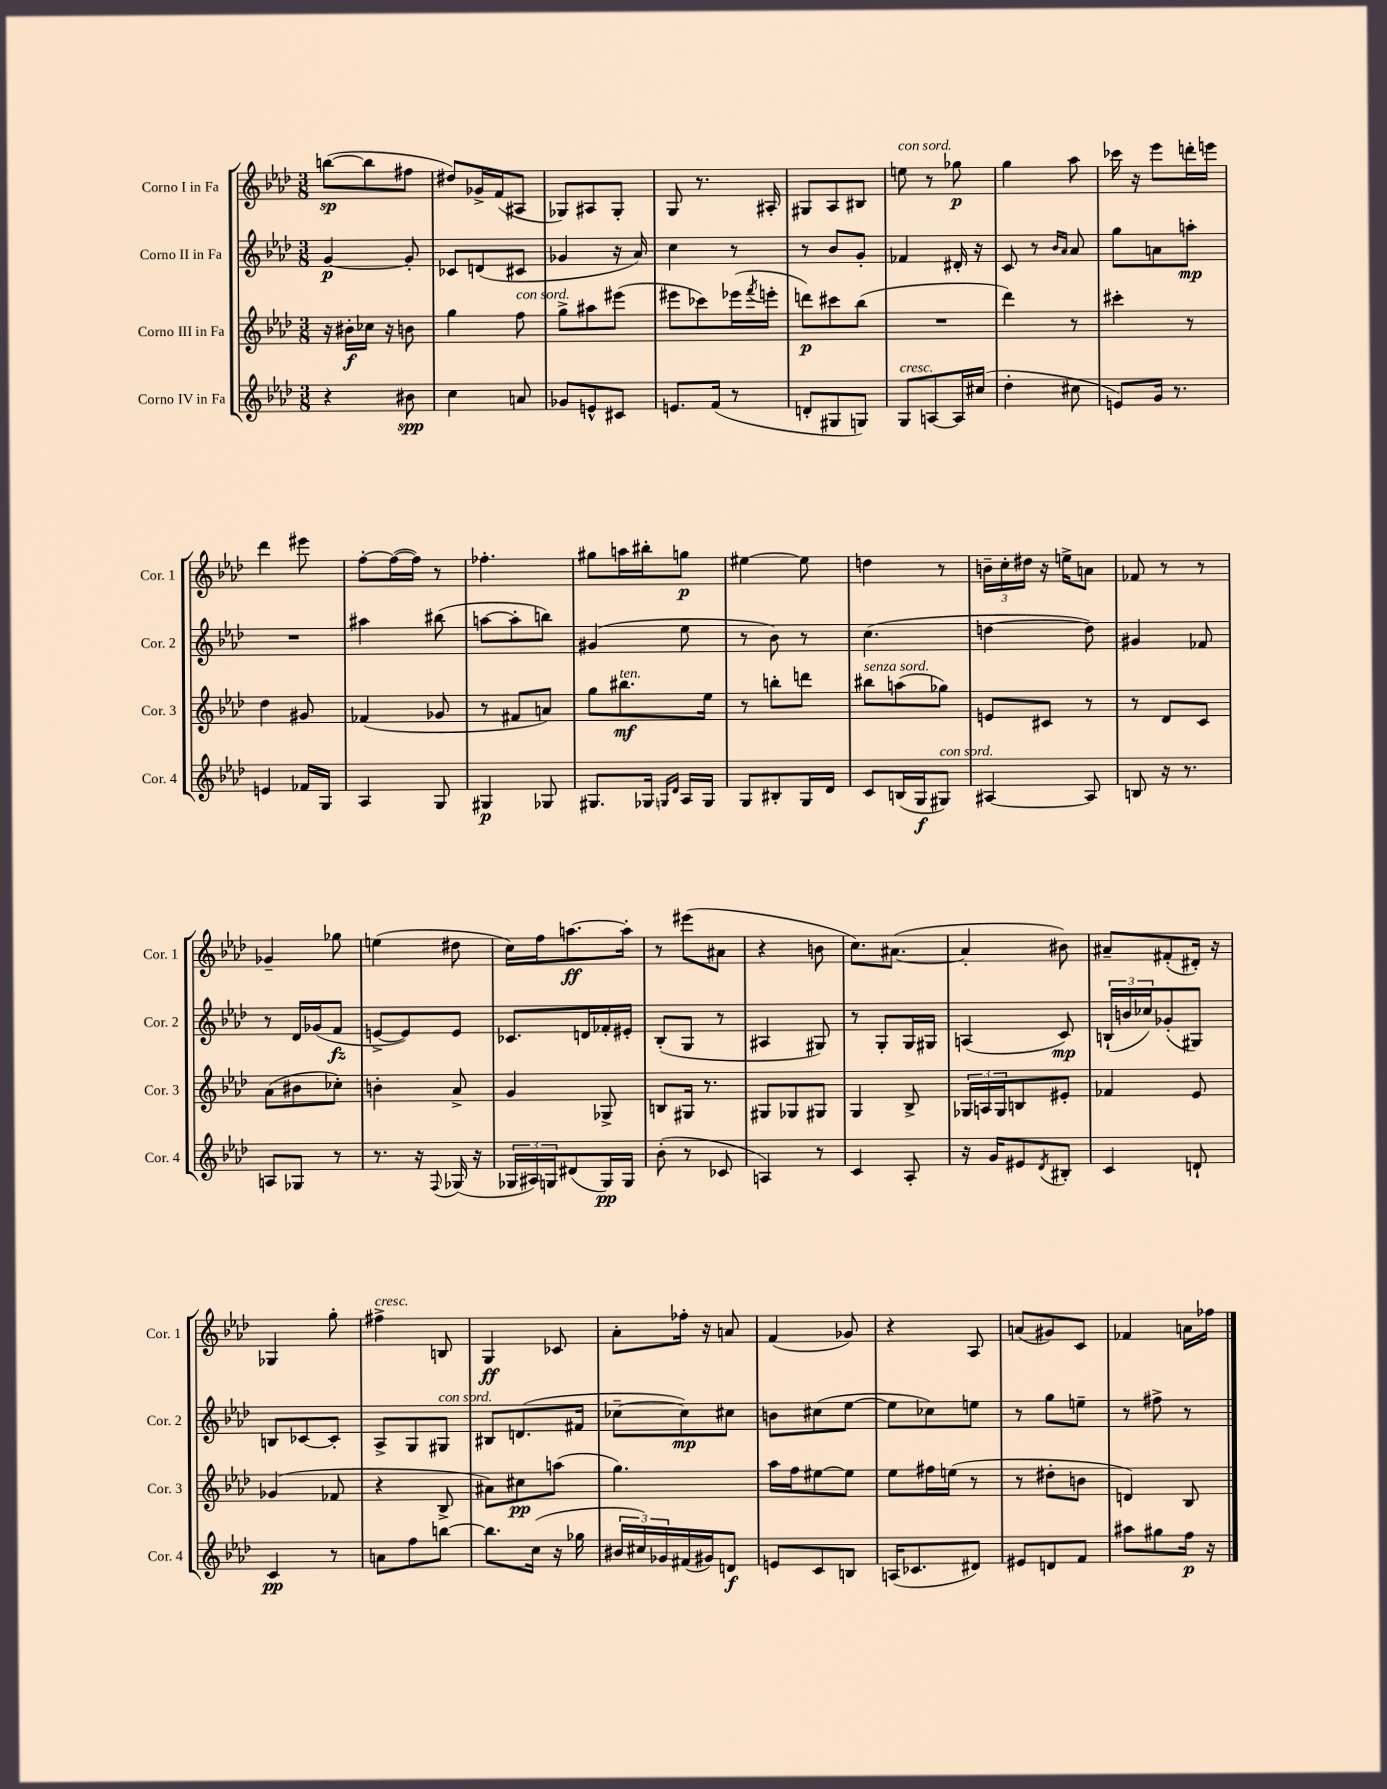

**kern	**kern	**kern	**kern
*staff4	*staff3	*staff2	*staff1
*clefG2	*clefG2	*clefG2	*clefG2
*k[b-e-a-d-]	*k[b-e-a-d-]	*k[b-e-a-d-]	*k[b-e-a-d-]
*M3/8	*M3/8	*M3/8	*M3/8
4r	16r	[4g/	([8bb\L
.	16b#'\LL	.	.
.	16cc-\JJ	.	8bb\]
.	16r	.	.
8b#\	8b\	8g'/]	8ff#\J
=	=	=	=
4cc\	4gg\	8c-/L	8dd#/L)
.	.	(8d/	16g-^/L
.	.	.	(16f/J
8a/	8ff\	8c#/J	8A#/J
=	=	=	=
8g-/L	8gg^\L	4g-/	8G-/L)
8e^^/	8aa#\	.	8A#/
8c#/J	(8eee#\J	16r	8G-'/J
.	.	16a-/)	.
=	=	=	=
8.e/L	8eee#\L	4cc\	8G/
.	8ccc-\)	.	8.r
(16f/Jk	.	.	.
8r	(16eee-\L	8r	.
.	8qfff/	.	.
.	16eee'\JJ	.	16A#'/
=	=	=	=
8d'/L	8ddd\L)	8r	8G#/L
8G#/	8ccc#\	8b-/L	8A-/
8G/J)	(8bb-\J	8g'/J	8B#/J
=	=	=	=
8G/L	4.r	4f-/	8ee\
[8A/	.	.	8r
16A/]L	.	16d#'/	8gg-\
(16cc#/JJ	.	16r	.
=	=	=	=
4dd-'\	4ddd-\)	8c/	4gg\
.	.	8r	.
.	.	16qqb-/LL	.
.	.	16qqa-/JJ	.
8cc#\	8r	8a-/	8aa-\
=	=	=	=
8e/L)	4ccc#'\	8gg\L	16ccc-\
.	.	.	16r
16g/Jk	.	8a\	8eee-\L
8.r	.	.	.
.	8r	8aa'\J	16ddd'\L
.	.	.	16eee\JJ
=	=	=	=
4e/	4dd-\	4.r	4ddd-\
16f-/LL	8g#/	.	8eee#\
16G/JJ	.	.	.
=	=	=	=
4A-/	(4f-/	4aa#\	[8ff'\L
.	.	.	(16ff\_L
.	.	.	16ff\]JJ)
8G/	8g-/	(8bb#\	8r
=	=	=	=
4G#/	8r	[8aa\L	4.ff-'\
.	8f#/L	8aa'\]	.
8G-/	8a/J)	8bb\J)	.
=	=	=	=
8.G#/L	8gg\L	(4g#/	8gg#\L
.	8.bb#\	.	16aa\L
16G-/Jk	.	.	16bb#'\J
16qqG/LL	.	.	.
16qqd-/JJ	.	.	.
16A-/LL	.	8ee-\	8gg\J
16G/JJ	16ee-\Jk	.	.
=	=	=	=
8G/L	8r	8r	[4ee#\
8B#'/	8bb'\L	8b-\)	.
16G/L	8ddd\J	8r	8ee#\]
16d-/JJ	.	.	.
=	=	=	=
8c/L	8bb#\L	(4.cc\	4dd\
(16B/L	(8aa\	.	.
16G/J	.	.	.
8G#/J)	8gg-\J)	.	8r
=	=	=	=
[4A#/	8e/L	[4dd\	24b~\LL
.	.	.	24cc'\
.	.	.	24dd#\JJ
.	8c#/J	.	16r
.	.	.	16ee^\LK
8A#/]	8r	8dd\])	8a\J
=	=	=	=
8B/	8r	4g#/	8f-/
16r	8d-/L	.	8r
8.r	.	.	.
.	8c/J	8f-/	8r
=	=	=	=
8A/L	(8a-\L	8r	4g-~/
8G-/J	8b#\	16d-/LL	.
.	.	(16g-/J	.
8r	8cc-'\J)	8f/J	8gg-\
=	=	=	=
8.r	4b'\	[8e^/L	(4ee\
.	.	8e/])	.
16r	.	.	.
8qqF/	.	.	.
(16G-/	8a-^/	8e/J	8dd#\
16r	.	.	.
=	=	=	=
24G-/LL	4g/	8.c-/L	16cc\LL)
24A#/)	.	.	.
.	.	.	16ff\J
24G/J	.	.	.
(8d#/	.	.	[8.aa\
.	.	16d/L	.
16G/L)	8G-^/	16f-'/	.
16G/JJ	.	16e#'/JJ	16aa'\]Jk
=	=	=	=
(8b-'\	8B/L	(8B-'/L	8r
8r	16G#/Jk	8G/J	(8eee#\L
.	8.r	.	.
8c-/	.	8r	8a#\J
=	=	=	=
4A/)	8G#/L	4A#/	4r
.	8G-/	.	.
8r	8G#/J	8G#/)	8b\
=	=	=	=
4c/	4G/	8r	8.cc\L)
.	.	8G'/L	.
.	.	.	([8.a#\J
8A-'/	8B-^/	16G/L	.
.	.	16G#/JJ	.
=	=	=	=
16r	24G-/LL	(4A/	4a#'/]
.	24A/	.	.
16g/LK	.	.	.
.	24G-/J	.	.
8e#/	8B/	.	.
8qd-/	.	.	.
8B#'/J	8e#'/J	8c/)	8b#\)
=	=	=	=
4c/	4f-/	(24B`/LL	8a#~/L
.	.	24b/	.
.	.	24cc-/J)	.
.	.	(8g-'/	(8f#'/
8d`/	8e-/	8G#/J)	16d#'/Jk)
.	.	.	16r
=	=	=	=
4c/	(4g-/	8B/L	4G-/
.	.	[8c-/	.
8r	8f-/	8c-'/]J	8gg'\
=	=	=	=
8a\L	4r	8A-^/L	4ff#^\
8ff\	.	8G/	.
[8bb\J	8B-^/	8G#/J	8B/
=	=	=	=
8.bb\]L	8a#\L)	8B#/L	4G/
.	8cc#\	(8.d/	.
(16cc\Jk	.	.	.
16r	(8aa\J	.	8c-/
16gg-\	.	16f#/Jk	.
=	=	=	=
24b#/LL	4.gg\)	[8cc-~\L	8a-'\L
24cc#/)	.	.	.
24g-/	.	.	.
(16f#/	.	8cc-\])	16ff-'\Jk
16g#/J)	.	.	16r
8d/J	.	8cc#\J	8a/
=	=	=	=
8e/L	16aa-\LL	8b\L	(4f/
.	16ff\J	.	.
8c/	[8ee#\	(8cc#\	.
8B/J	8ee#\]J	[8ee-\J	8g-/)
=	=	=	=
(16A/LK	8ee-\L	8ee-\]L	4r
8.c-/	.	.	.
.	16ff#\L	8cc-\)	.
.	(16ee\JJ	.	.
8d#/J)	8r	8ee\J	8A-/
=	=	=	=
8e#/L	8r	8r	(8a/L
8d/	8dd#'\L	8gg\L	8g#/)
8f/J	8b\J	8ee~\J	8c/J
=	=	=	=
8aa#\L	4d/)	8r	4f-/
8gg#\	.	8ff#^\	.
16ff\Jk	8B-/	8r	16a\LL
16r	.	.	16ff-\JJ
==	==	==	==
*-	*-	*-	*-
